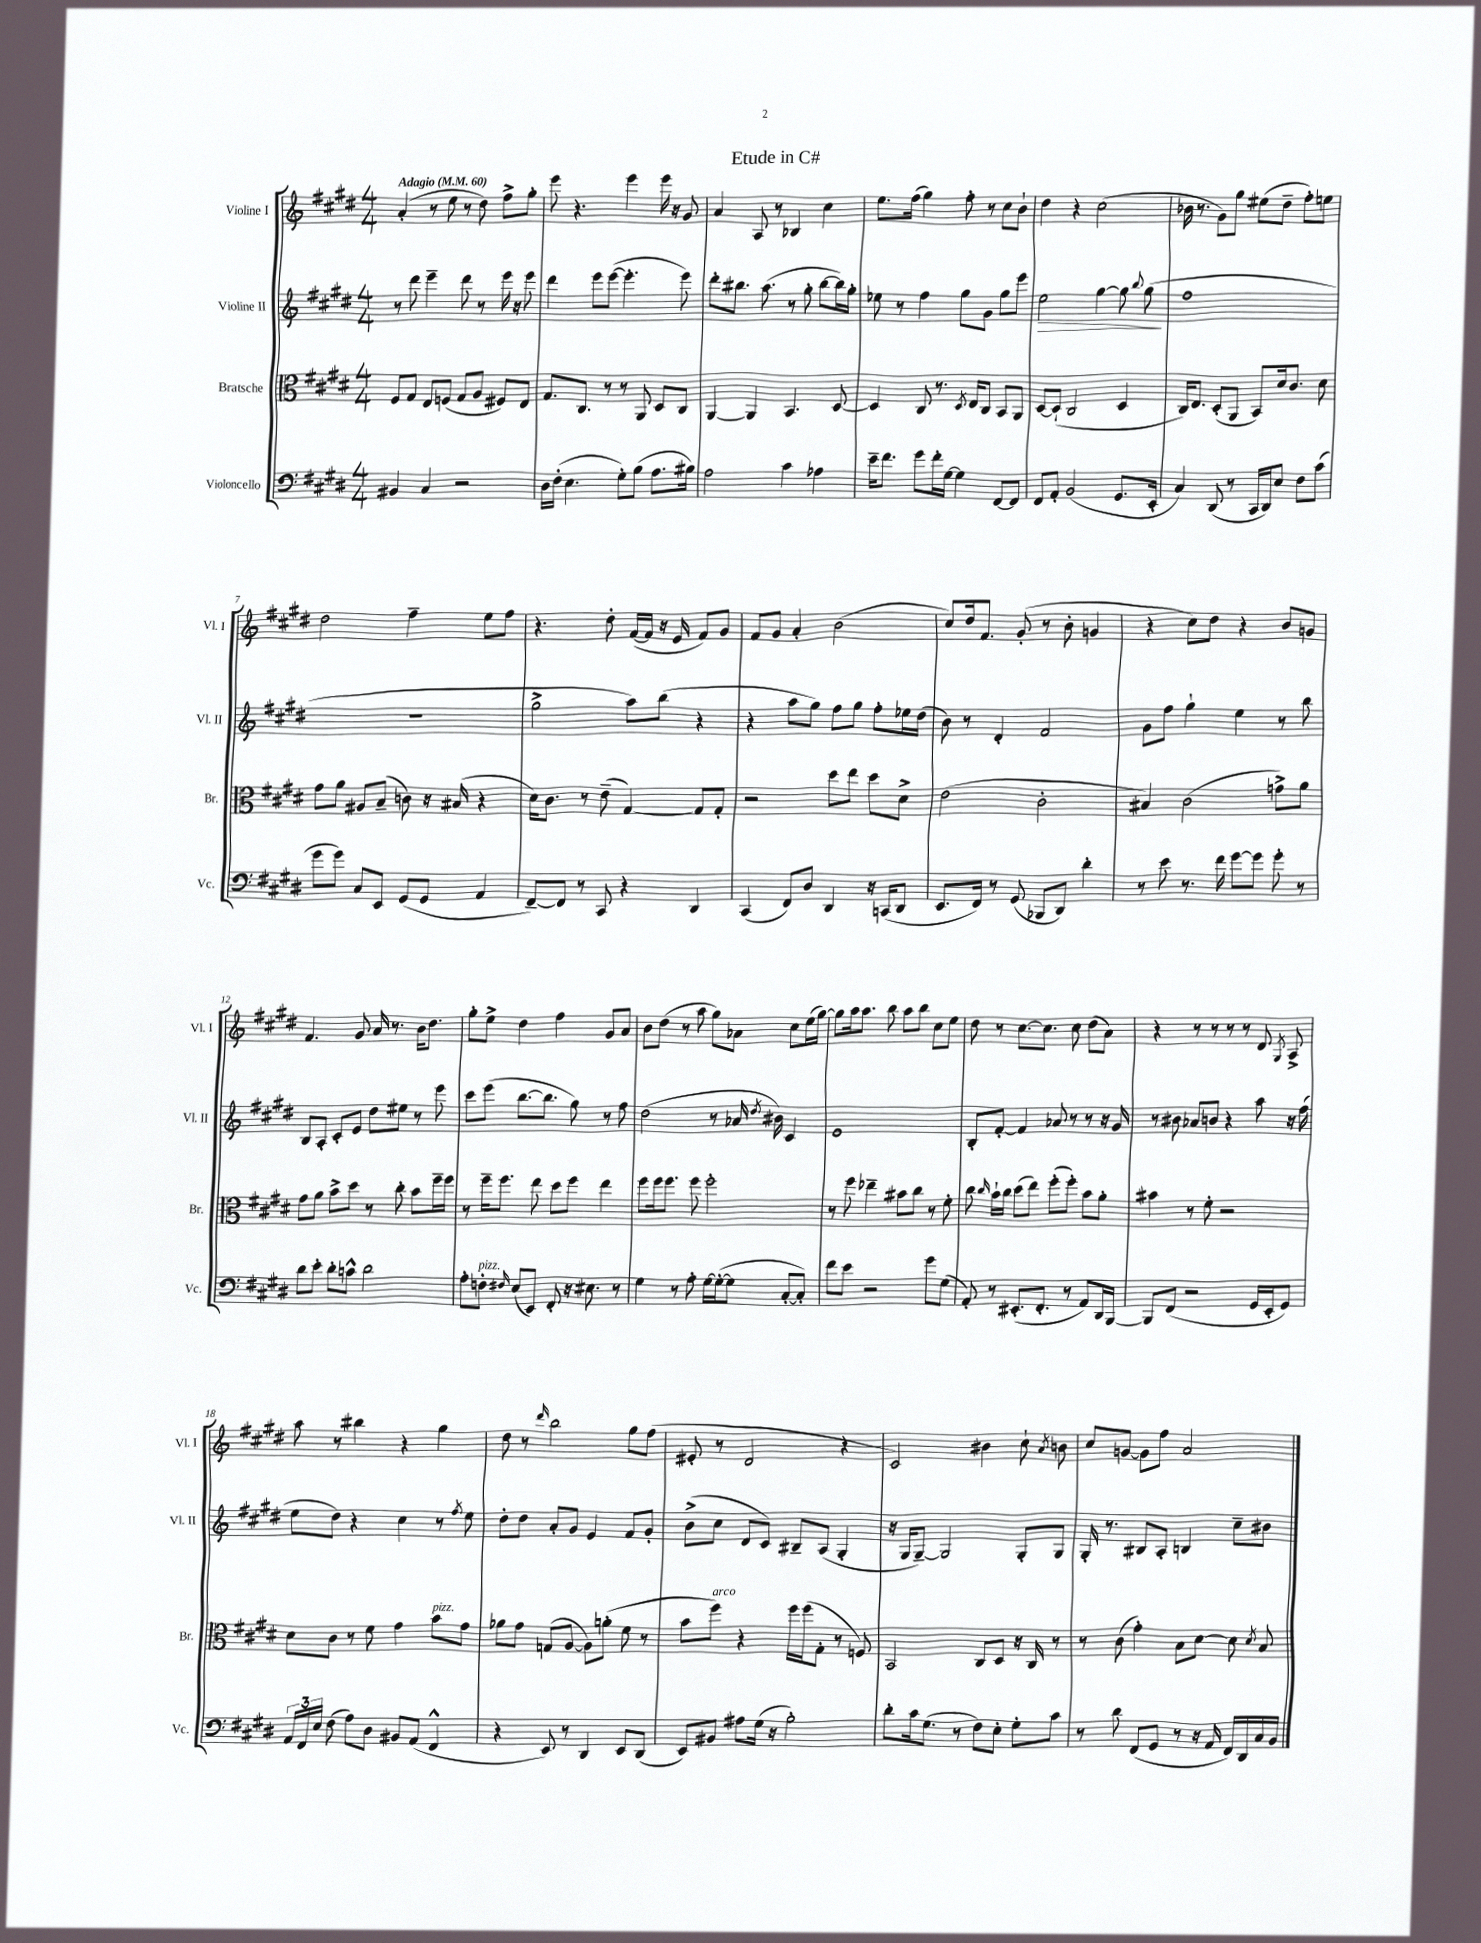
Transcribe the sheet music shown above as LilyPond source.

\header { title = "Etude in C#" }
<<
\new StaffGroup <<
\new Staff = "s0" \with { instrumentName = "Violine I" shortInstrumentName = "Vl. I" } {
    \clef treble \key e \major \numericTimeSignature \time 4/4 \tempo "Adagio" 4 = 60
    \autoBeamOff a'4-.( r8 e''8 r8 dis''8) fis''8[-> gis''8]-. |
    e'''8 r4. e'''4 e'''16 r16 gis'8 |
    a'4 a8 r8 bes4 cis''4 |
    e''8.[ fis''16]( gis''4) fis''8-. r8 cis''8[ b'8]-! |
    dis''4 r4 cis''2( |
    bes'16 r8. gis'8[) gis''8] eis''8[( dis''8]-- fis''8[-.) e''8] |
    dis''2 fis''4-- e''8[ fis''8] |
    r4. dis''8-. fis'16[~( fis'16] r16 e'16 fis'8[) gis'8] |
    fis'8[ gis'8] a'4-. b'2( |
    cis''8[) dis''16 fis'8.] gis'8-.( r8 b'8-. g'4 |
    r4 cis''8[) dis''8] r4 b'8[ g'8] |
    fis'4. gis'8 a'16 r8. b'16[ dis''8.] |
    gis''8[-. e''8]-> dis''4 fis''4 gis'8[ a'8] |
    b'8[ dis''8]( r8 a''8 gis''8[) aes'8] cis''8[ e''16( gis''16]~) |
    gis''8[ a''16 a''8.] b''8 a''8[ b''8] cis''8[ e''8] |
    dis''8 r8 cis''8.[~ cis''8.] cis''8 dis''8[( a'8]) |
    r4 r8 r8 r8 r8 dis'8 \acciaccatura { gis8 } a8-> |
    a''8 r8 bis''4 r4 gis''4 |
    dis''8 r8 \grace { dis'''16 } b''2 gis''8[ fis''8]( |
    eis'8-. r8 dis'2 r4 |
    cis'2) bis'4 cis''8-! \acciaccatura { a'8 } b'8 |
    cis''8[ g'8]~ g'8[ fis''8] a'2 \bar "|." |
}
\new Staff = "s1" \with { instrumentName = "Violine II" shortInstrumentName = "Vl. II" } {
    \clef treble \key e \major \numericTimeSignature \time 4/4
    \autoBeamOff r8 dis'''8 e'''4-- dis'''8 r8 e'''16 r16 e'''8 |
    dis'''4 e'''8[ e'''8]~( e'''4.-. e'''8) |
    dis'''8[-. bis''8.] a''8.( r8 gis''8-. bis''8[~ bis''16) gis''16]-. |
    ees''8 r8 fis''4 gis''8[ gis'8] gis''8[ e'''8] |
    e''2\> gis''4~ gis''8 \appoggiatura { b''8 } gis''8\!( |
    fis''1 |
    R1 |
    gis''2-> a''8[) b''8]( r4 |
    r4 a''8[ gis''8]) fis''8[ gis''8] fis''8[-. ees''16 dis''16]( |
    b'8) r8 dis'4-. fis'2 |
    gis'8[ fis''8] gis''4-! e''4 r8 b''8 |
    b8[ a8]-. cis'8[-. e'8] dis''8[ eis''8] r8 e'''8 |
    cis'''8[ e'''8]( b''8.[~ b''8.] gis''8) r8 fis''8 |
    dis''2( r8 aes'16 \acciaccatura { dis''8 } bis'16) cis'4 |
    e'1 |
    b8[-. fis'8]~-. fis'4 aes'8 r8 r8 r16 gis'16 |
    r8 bis'8 aes'8[ b'8] r4 a''8 r16 fis''16( |
    e''8[ dis''8]) r4 cis''4 r8 \acciaccatura { fis''8 } e''8 |
    dis''8[-. dis''8] a'8[-. gis'8] e'4 fis'8[ gis'8]-. |
    b'8[->( cis''8] dis'8[ cis'8]) bis8[-- a8]( gis4-. |
    r16 gis16[ gis8]~--) gis2 gis8[-. gis8] |
    gis16-. r8. bis8[ a8]-. b4 cis''8[-- bis'8] \bar "|." |
}
\new Staff = "s2" \with { instrumentName = "Bratsche" shortInstrumentName = "Br." } {
    \clef alto \key e \major \numericTimeSignature \time 4/4
    \autoBeamOff fis8[ gis8] e8[ f8]( gis8[ a8] fis8[) e8] |
    gis8.[ cis8.] r8 r8 a,8 dis8[ cis8] |
    a,4~ a,4 b,4. dis8~ |
    dis4 cis8 r8. \acciaccatura { dis8 } e16[ cis8] b,8[ a,8] |
    dis8[~ dis8]-!( cis2 dis4 |
    cis16[) e8.] dis8[-.( a,8] b,8[) dis'16 cis'8.] dis'8 |
    gis'8[ a'8] ais8[ b8]--( c'8) r16 bis16( r4 |
    dis'16[) cis'8.] r8 e'8--( gis4~) gis8[ gis8]-. |
    r2 dis''8[ e''8] dis''8[ dis'8]-> |
    e'2( cis'2-. |
    bis4) cis'2( g'8[->) a'8] |
    gis'8[ a'8] b'8[-> dis''8] r8 cis''8-. b'8[ fis''16-- fis''16] |
    r8 fis''16[-- fis''8.] e''8 dis''8[ fis''8] e''4 |
    fis''8[ fis''16 fis''8.] fis''8 fis''2-. |
    r8 fis''8 ees''4-- bis'8[ cis''8] r8 fis'8-. |
    cis''8 \grace { cis''16 } b'16[-! cis''16] dis''8[( e''8]) fis''8[-.( fis''8]-.) b'8[ a'8]-. |
    bis'4 r8 fis'8-. r2 |
    dis'8[ cis'8] r8 fis'8 gis'4 b'8[^\markup { \italic "pizz." } gis'8] |
    aes'8[ gis'8] g8[( a8]~ a8[) a'8]-.( fis'8 r8 |
    b'8[ fis''8]^\markup { \italic "arco" }) r4 fis''16[ fis''16( gis8]-. r8 f8) |
    b,2 cis8[ dis8] r16 cis16 r8 |
    r8 cis'8( gis'4-.) b8[ dis'8]~ dis'8 \acciaccatura { dis'8 } b8 \bar "|." |
}
\new Staff = "s3" \with { instrumentName = "Violoncello" shortInstrumentName = "Vc." } {
    \clef bass \key e \major \numericTimeSignature \time 4/4
    \autoBeamOff bis,4 cis4 r2 |
    dis16[ fis16]-.( e4. gis8[-.) b8]( a8.[ bis16]) |
    a2 cis'4 aes4 |
    e'16[-- fis'8.] gis'8[ fis'16-. gis16]~ gis4 fis,8[~ fis,8] |
    fis,8[ a,8]-. b,2( gis,8.[ e,16]-. |
    cis4) dis,8( r8 cis,16[ dis,16) e8] fis8[ cis'8]( |
    gis'8[ gis'8]) cis8[ e,8] gis,8[( gis,8] a,4 |
    fis,8[~--) fis,8] r8 cis,8 r4 dis,4 |
    cis,4( fis,8[) dis8] dis,4 r16 c,16[( dis,8] |
    e,8.[ fis,16]) r8 gis,8( bes,,8[ dis,8]) dis'4-. |
    r8 e'8 r8. fis'16 gis'8[~ gis'8] gis'8-. r8 |
    dis'8[ e'8]-. dis'8[-. c'8]-^ dis'2 |
    a8[-. f8]-.^\markup { \italic "pizz." } \grace { fis16 } e8[( e,8]) fis,8-. r16 eis8. r8 |
    gis4 r8 a8-. gis16[~ gis16~-.( gis8] cis8[~-. cis8]-.) |
    fis'8[ e'8] r2 gis'8[ gis8]( |
    a,8-.) r8 eis,8.[-.( fis,8.]-. r8 a,8[) dis,16 b,,16]~ |
    b,,8[ fis,8]( r2 gis,16[ e,16-. gis,8]) |
    \tuplet 3/2 { a,16[ fis,16 e16] } fis8( a8[) dis8] bis,8[ a,8]( fis,4-^ |
    r4 e,8) r8 dis,4 e,8[ dis,8]( |
    e,8[) bis,8] ais8[ gis16]( r16 b2-.) |
    dis'8[-. cis'16 gis8.]( r8 fis8[) e8]-. gis8[-. cis'8] |
    r8 dis'8 fis,8[( gis,8] r8 r16 a,16 fis,16[) dis,16 cis16 b,16] \bar "|." |
}
>>
>>
